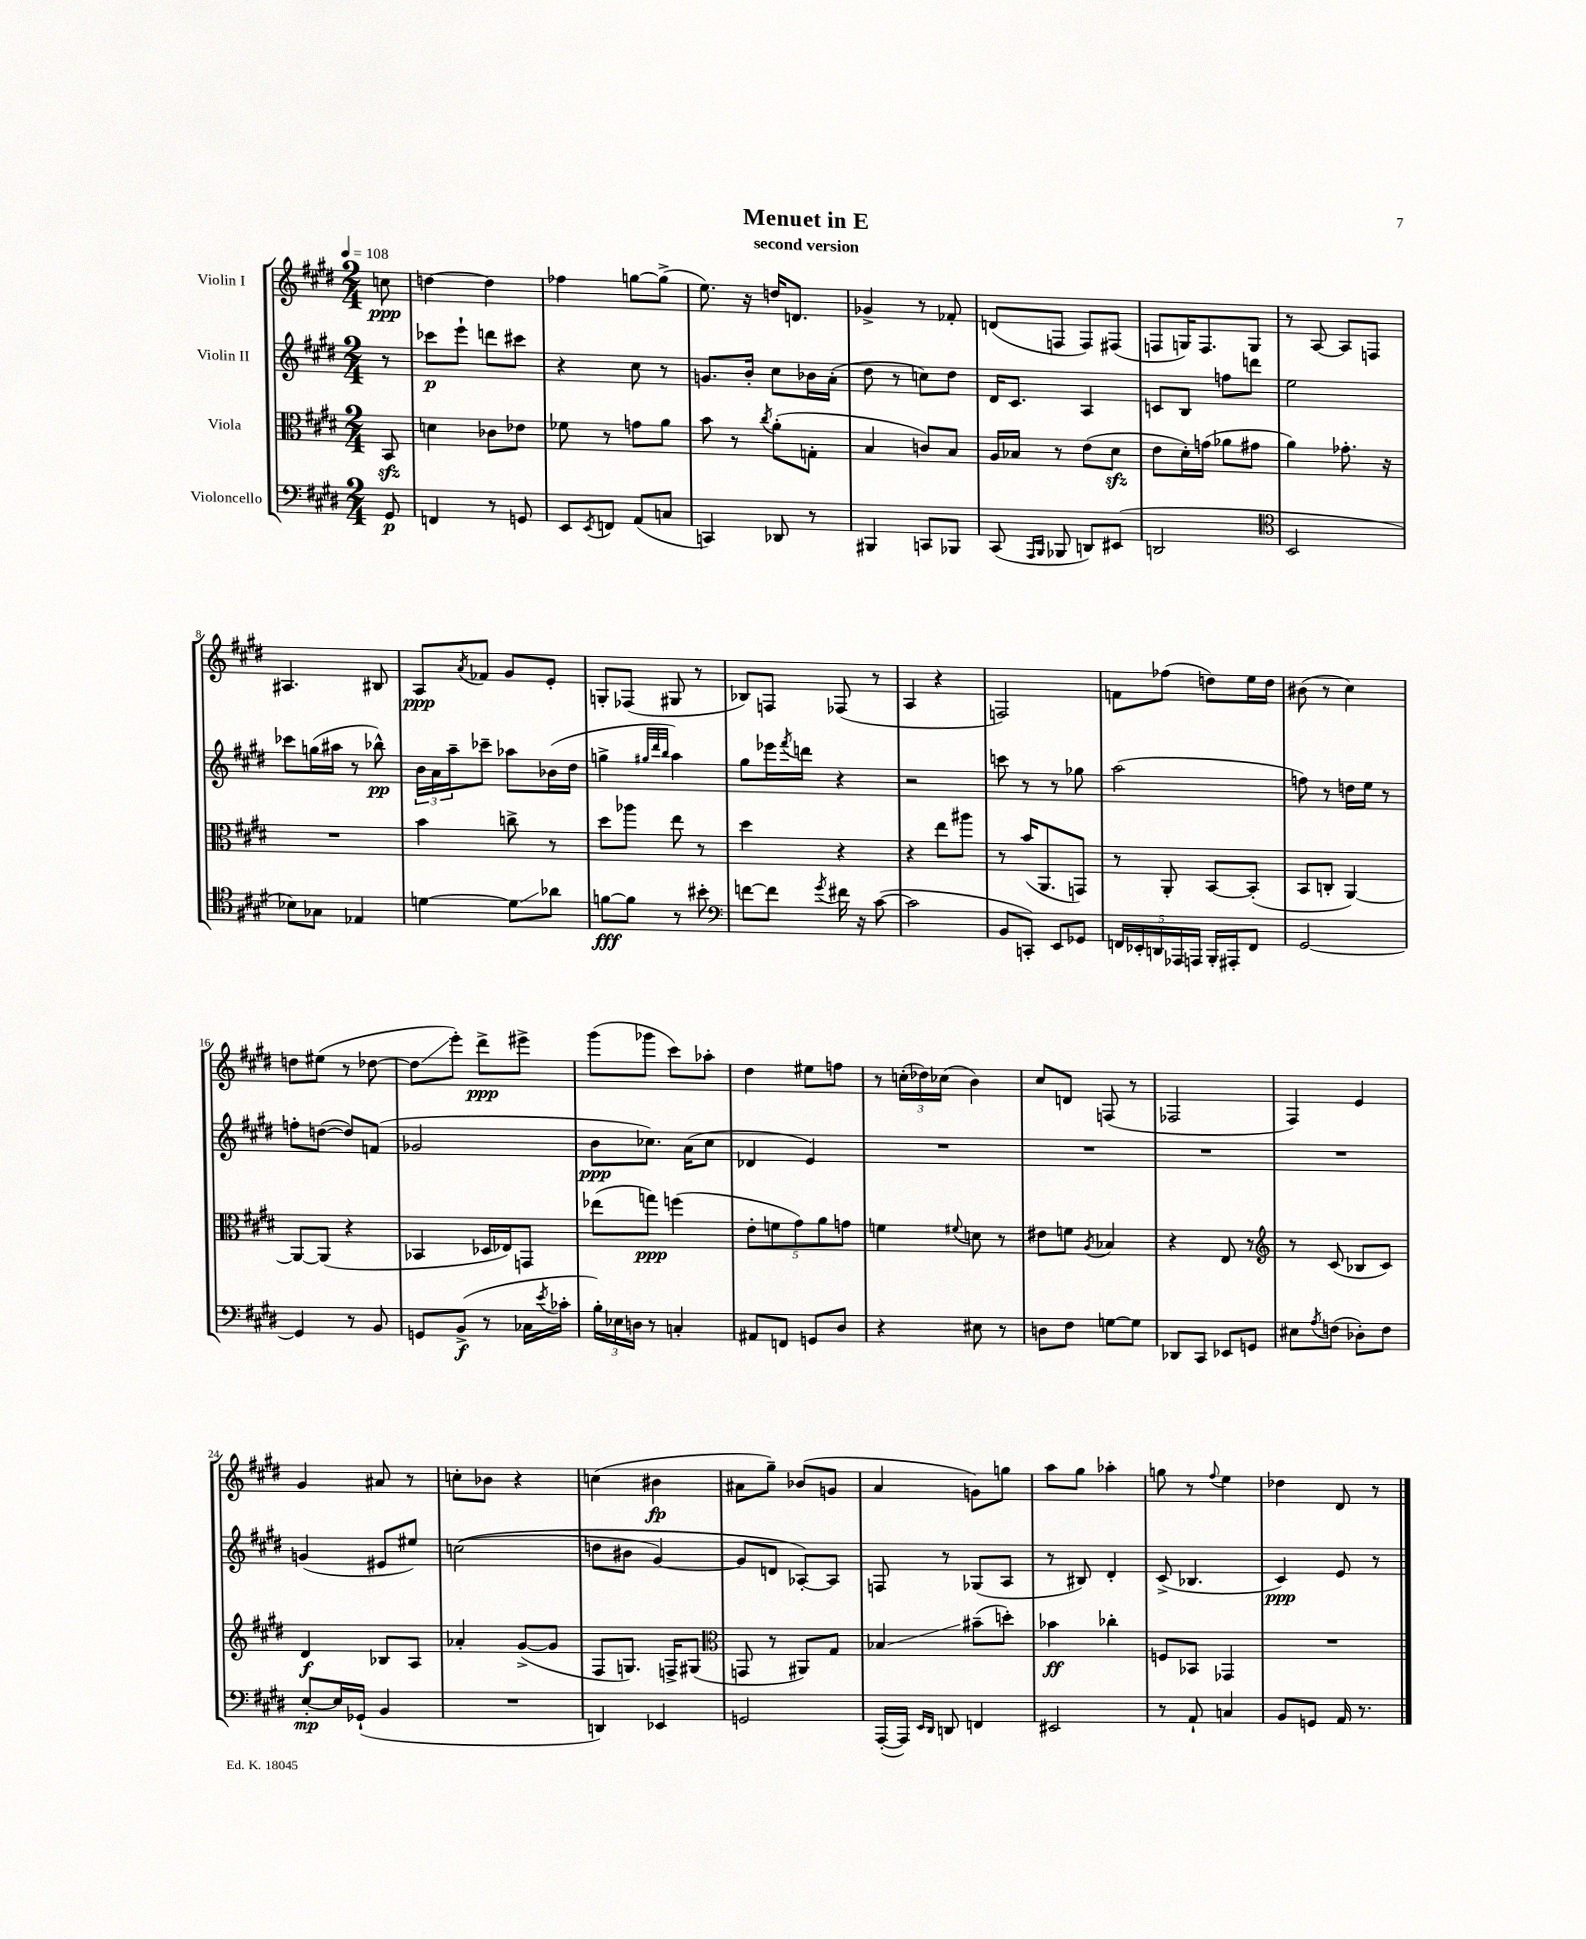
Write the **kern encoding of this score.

**kern	**kern	**kern	**kern
*staff4	*staff3	*staff2	*staff1
*clefF4	*clefC3	*clefG2	*clefG2
*k[f#c#g#d#]	*k[f#c#g#d#]	*k[f#c#g#d#]	*k[f#c#g#d#]
*M2/4	*M2/4	*M2/4	*M2/4
*MM108	*MM108	*MM108	*MM108
8GG#	8BB	8r	8cc
=	=	=	=
4FF	4d	8ccc-	[4dd
.	.	8eee`	.
8r	8c-	8ddd	4dd]
8GG	8e-	8ccc#	.
=	=	=	=
8EE	8f-	4r	4ff-
8qEE	.	.	.
8FF	8r	.	.
(8AA	8g	8cc#	[8gg
8C	8a	8r	(8gg^]
=	=	=	=
4CC)	8b	8.g	8.ee)
.	8r	.	.
.	.	16b'	16r
.	8qcc#	.	.
8DD-	(8a'	8cc#	16dd
.	.	.	8.d
8r	8G'	16b-	.
.	.	(16a'	.
=	=	=	=
4BBB#	4B	8dd#	4g-^
.	.	8r	.
8CC	8c)	8cc)	8r
8BBB-	8B	8dd#	8f-'
=	=	=	=
(8CC#	16A	16d#	(8d
.	16B-	8.c#	.
16qqAAA	.	.	.
16qqBBB	.	.	.
8BBB-	8r	.	8F
8DD)	(8e	4A	8F)
(8EE#	8d#	.	(8F#
=	=	=	=
2DD	8e	8c	8F
.	16d#')	8B	16G)
.	(16g	.	8.F
.	8a-	8ff	.
.	8g#	8ddd	8G
=	=	=	=
*clefC4	*	*	*
2BB	4a)	2ee	8r
.	.	.	[8A
.	8.g-'	.	8A]
.	.	.	8F
.	16r	.	.
=	=	=	=
8B-)	2r	8ccc-	4.A#
8G-	.	(16gg	.
.	.	16aa#	.
4E-	.	8r	.
.	.	8bb-^^)	8B#
=	=	=	=
[4d	4b	24b	8A
.	.	24a	.
.	.	24aa~	.
.	.	.	8qa
.	.	8ccc-~	8f-
8d]	8cc^	8aa-	8g#
8a-	8r	(16b-	8e'
.	.	16dd#	.
=	=	=	=
[8f	8dd#	4gg^	8G'
8f]	8aa-	.	(8F-
.	.	32qqgg#	.
.	.	32qqddd#	.
.	.	32qqbb	.
8r	8ee	4aa)	8G#
8b#'	8r	.	8r
=	=	=	=
*clefF4	*	*	*
[8f	4dd#	8gg#	8B-)
8f]	.	16eee-	8F
.	.	8qfff#	.
.	.	16ddd	.
8qg#	.	.	.
16f#	4r	4r	(8F-
16r	.	.	.
([8c#	.	.	8r
=	=	=	=
2c#]	4r	2r	4A
.	8ee	.	4r
.	8aa#	.	.
=	=	=	=
8BB	8r	8ccc	2F)
8CC')	(16b	8r	.
.	8.AA	.	.
8EE	.	8r	.
8GG-	8GG)	8gg-	.
=	=	=	=
20FF	8r	(2aa	8f
20EE-'	.	.	.
20DD	.	.	.
.	8AA'	.	(8ff-
20AAA-	.	.	.
20AAA	.	.	.
16BBB'	[8BB	.	8dd)
16AAA#'	.	.	.
8FF	(8BB']	.	16ee
.	.	.	16dd
=	=	=	=
[2GG#	8BB	8ff)	(8b#
.	8C'	8r	8r
.	[4AA)	16dd	4cc#)
.	.	16ee	.
.	.	8r	.
=	=	=	=
4GG#]	8AA_	8ff'	8dd
.	(8AA]	([8dd	(8ee#
8r	4r	8dd])	8r
8BB	.	(8f	[8dd-
=	=	=	=
8GG	4BB-	2g-	8dd-]
(8BB^	.	.	8eee')
8r	16D-	.	8ddd#^
.	16E-)	.	.
16C-	8GG	.	8eee#^
8qe	.	.	.
16c-'	.	.	.
=	=	=	=
24B')	(8ee-	8b	(8ggg#
24E-	.	.	.
24D	.	.	.
8r	8gg)	8.cc-)	8ggg-
4C'	(4ff	.	8ccc#)
.	.	(16a	.
.	.	8cc-	8aa-'
=	=	=	=
8AA#	10e'	4d-	4dd#
.	10f	.	.
8FF	.	.	.
.	10g#)	.	.
8GG	.	4e)	8ee#
.	10a	.	.
8D#	.	.	8ff
.	10g	.	.
=	=	=	=
4r	4f	2r	8r
.	.	.	(24cc'
.	.	.	24dd-)
.	.	.	(24cc-
.	8qqf#	.	.
8E#	8d	.	4b)
8r	8r	.	.
=	=	=	=
8D	8e#	2r	8cc#
8F#	8f	.	8d
.	8qA	.	.
[8G	4B-	.	(8F
8G]	.	.	8r
=	=	=	=
8DD-	4r	2r	2F-
8CC#	.	.	.
8EE-	8E	.	.
8GG	8r	.	.
=	=	=	=
*	*clefG2	*	*
8E#	8r	2r	4F#)
8qA	.	.	.
(8F	(8c#	.	.
8D-')	8B-	.	4e
8F	8c#)	.	.
=	=	=	=
[8E'	4d#	(4g	4g#
16E]	.	.	.
(16GG-`	.	.	.
4BB	8B-	8e#	8a#
.	8A	8ee#)	8r
=	=	=	=
2r	4a-'	&((2cc	8cc'
.	.	.	8b-
.	([8g#^	.	4r
.	8g#]	.	.
=	=	=	=
4DD)	8F#	8dd	(4cc
.	8.G)	8b#	.
4EE-	.	[4g#)	4b#
.	16F^	.	.
.	(8G#	.	.
=	=	=	=
*	*clefC3	*	*
2GG	8GG	8g#]	8a#
.	8r	8d	8gg#~)
.	8AA#)	[8A-'&)	(8b-
.	8G#	8A-]	8g
=	=	=	=
([16AAA'	4B-	8F	4a
16AAA])	.	.	.
16qqEE	.	.	.
16qqDD#	.	.	.
8DD	.	8r	.
4FF	(8b#~	(8G-	8g)
.	8dd')	8A	8gg
=	=	=	=
2EE#	4b-	8r	8aa
.	.	8B#)	8gg#
.	4cc-'	4d#'	4aa-'
=	=	=	=
8r	8F	(8c#^	8gg
8AA`	8BB-	4.B-	8r
.	.	.	8qqff#
4C	4GG-	.	4ee
=	=	=	=
8BB	2r	4c#)	4dd-
8GG	.	.	.
16AA	.	8e	8d#
8.r	.	.	.
.	.	8r	8r
==	==	==	==
*-	*-	*-	*-
